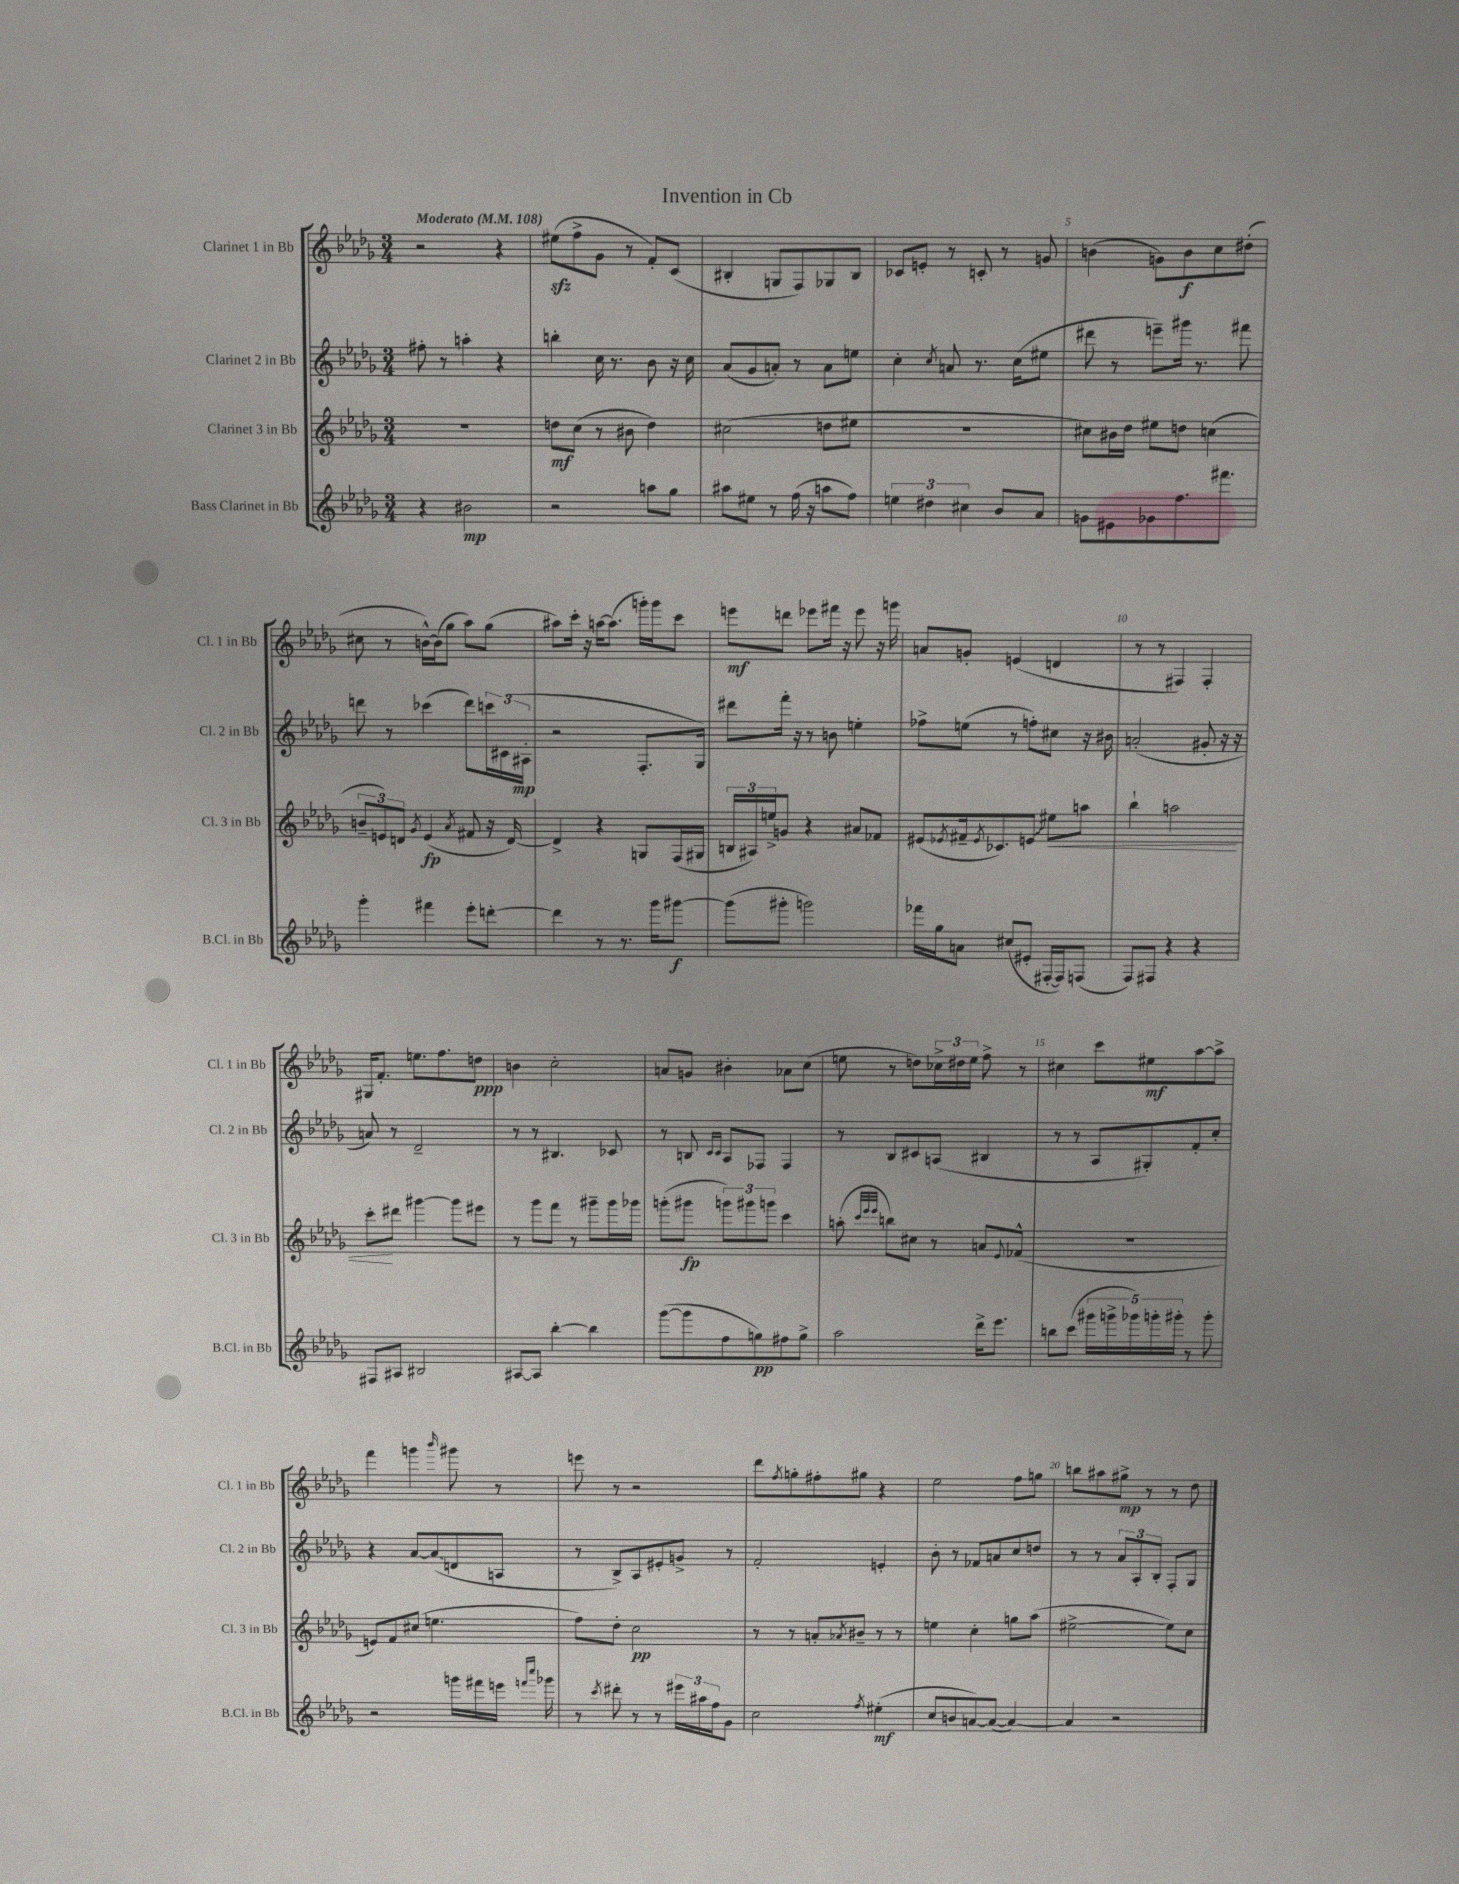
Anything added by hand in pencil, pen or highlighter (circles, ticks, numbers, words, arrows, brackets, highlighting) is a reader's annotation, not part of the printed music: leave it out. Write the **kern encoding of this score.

**kern	**kern	**kern	**kern
*staff4	*staff3	*staff2	*staff1
*clefG2	*clefG2	*clefG2	*clefG2
*k[b-e-a-d-g-]	*k[b-e-a-d-g-]	*k[b-e-a-d-g-]	*k[b-e-a-d-g-]
*M3/4	*M3/4	*M3/4	*M3/4
*MM108	*MM108	*MM108	*MM108
4r	2.r	8ff#'	2r
.	.	8r	.
2b#	.	4aa'	.
.	.	4r	4r
=	=	=	=
2r	8dd	4bb'	(8ee#
.	(8cc	.	8ff^
.	8r	16cc	8g-
.	.	8.r	.
.	8b#	.	8r
8aa	4dd)	8b-	8f')
8gg-	.	16r	(8c
.	.	16cc	.
=	=	=	=
8aa#	(2cc#	(8a-	4B#'
8ee#	.	8g-	.
8r	.	8a')	8G
(16ff	.	8r	8F)
16r	.	.	.
8aa	8dd	8a	8G-
8ff)	8ee#	8ee	8B#
=	=	=	=
6ee	2.r	4cc'	8c-
.	.	.	8e'
6dd#	.	.	.
.	.	8qcc	.
.	.	8a	8r
6cc#	.	.	.
.	.	8.r	8c'
8b-	.	.	8r
.	.	(16cc	.
8a-	.	8ee#	8g
=	=	=	=
8g	8cc#)	8ddd#	(4b
8e#	16b#	8r	.
.	16dd-	.	.
8g-	8ee#	8eee~)	8g)
8.ff	8dd	16ggg#	8b
.	.	8.r	.
.	(4cc	.	8cc
8.fff#	.	.	.
.	.	8fff#	(8dd#'
=	=	=	=
4ggg-'	12b~	8ddd	8cc#
.	12e)	.	.
.	.	8r	8r
.	12d	.	.
.	8qg-	.	.
4fff#	(4e	(4ccc-	[16b^^)
.	.	.	(16b]
.	.	.	8gg-
.	8qa-	.	.
8eee-'	8f#	8ddd)	8aa-)
[8ddd'	16r	24ccc	(8gg-
.	.	(24c#	.
.	[16d)	.	.
.	.	24A#'	.
=	=	=	=
4ddd]	4d^]	2r	8aa#)
.	.	.	16ccc'
.	.	.	16r
8r	4r	.	[16aa
.	.	.	(8.aa]
8.r	.	.	.
.	8G	8.F'	16ggg')
16ggg-	.	.	16ggg
[8ggg#	(16F	.	8ccc
.	16G#	16G-)	.
=	=	=	=
(8ggg#]	24B	8ddd#	8eee
.	24A#)	.	.
.	24ee^	.	.
8ggg#'	8g	16fff'	8ddd
.	.	16r	.
2ggg)	4r	8r	8eee-
.	.	8b	16fff#
.	.	.	16r
.	8a#	4ee'	8eee-
.	8f-	.	16r
.	.	.	16ggg
=	=	=	=
16fff-	(8e#	8ff-^	8a
16gg-	.	.	.
.	8qe-	.	.
8a	16f#~	(8ee	8g'
.	8qe-	.	.
.	8.c-)	.	.
(8cc#	.	8r	(4e
8e#'	8e	8ff')	.
[16F#'	8ee#	8cc#	4d
16F#])	.	.	.
(8F	8aa	16r	.
.	.	16b#	.
=	=	=	=
8F)	4bb-`	(2a'	8r
8F#	.	.	8r
4r	2aa	.	4F#)
4r	.	8g#'	4F#'
.	.	16r	.
.	.	16r	.
=	=	=	=
8F#	8ccc'	8a)	16G#
.	.	.	8.f'
8A#	8ddd#	8r	.
2B#	[4ggg#	2d-~	8.ee
.	.	.	8.ff
.	8ggg#]	.	.
.	8eee#	.	8dd
=	=	=	=
[8A#	8r	8r	4b
8A#]	8ggg-	8r	.
[4bb-'	8fff	4.B#	2cc'
.	8r	.	.
4bb-]	8ggg#~	.	.
.	16ggg#	8c-	.
.	16ggg-	.	.
=	=	=	=
([8ggg-	(8ggg'	8r	8a
8ggg-]	8ggg#	8B	8g
.	.	16qqc	.
.	.	16qqc	.
8ff	12ggg)	8A-	4b#'
.	12ggg#	.	.
8gg)	.	8F-	.
.	12ggg	.	.
8ff#	4ccc	4F-	8a-
8gg^	.	.	(8cc
=	=	=	=
2aa-	(8aa'	8r	8ee
.	32qqccc	.	.
.	32qqeee-	.	.
.	32qqeee-	.	.
.	8bb)	8B-	8r
.	8cc#	8c#	8dd)
.	8r	(8A	24cc-^
.	.	.	24dd#
.	.	.	24ee
16ddd-^	8a	4B#	8ff^
8.eee-	.	.	.
.	8qqe-	.	.
.	(8f-^^	.	8r
=	=	=	=
8bb	2.r	8r	4cc#
(8ccc	.	8r	.
20ggg#	.	8A-	8ccc
20ggg^	.	.	.
20ggg-)	.	.	.
.	.	8G#')	8ee#
20ggg'	.	.	.
20ggg#'	.	.	.
8r	.	8f'	[8aa-
8ggg#'	.	8cc'	8aa-^]
=	=	=	=
2r	8e)	4r	4fff
.	8f	.	.
.	(8cc#	[8a-	4ggg
.	4.ee	(8a-]	.
.	.	.	16qqbbb-
16ggg	.	8d	8ggg#
16fff#	.	.	.
16eee	.	8A	8r
16qqfff	.	.	.
16qqcccc	.	.	.
16ggg-	.	.	.
=	=	=	=
8r	8ff)	8r	8eee
8qccc	.	.	.
8ddd#'	8dd-'	8B-^)	8r
8r	2cc	8A-	2r
8r	.	8e#'	.
24eee#	.	8g^	.
24aa#	.	.	.
24ff	.	.	.
8g-	.	8r	.
=	=	=	=
2cc	8r	2f'	8ddd-
.	.	.	8qff
.	8r	.	8gg'
.	8a'	.	8ff#'
.	8qa-	.	.
.	8b#~	.	8gg#
8qff	.	.	.
(4ee#'	8r	4e'	4r
.	8r	.	.
=	=	=	=
8cc	4ee	8b-'	2ee-
8b	.	8r	.
[8a)	4cc'	8f-	.
(8a_	.	8a	.
4a_)	8gg	8cc	8ff
.	(8aa-	8dd	8gg
=	=	=	=
4a]	[2ee#^	8r	8bb
.	.	8r	8aa#
2r	.	12a-	8gg#^
.	.	12A-'	.
.	.	.	8r
.	.	12B-'	.
.	8ee#])	8F'	8r
.	8cc	8G-	8dd-
==	==	==	==
*-	*-	*-	*-
